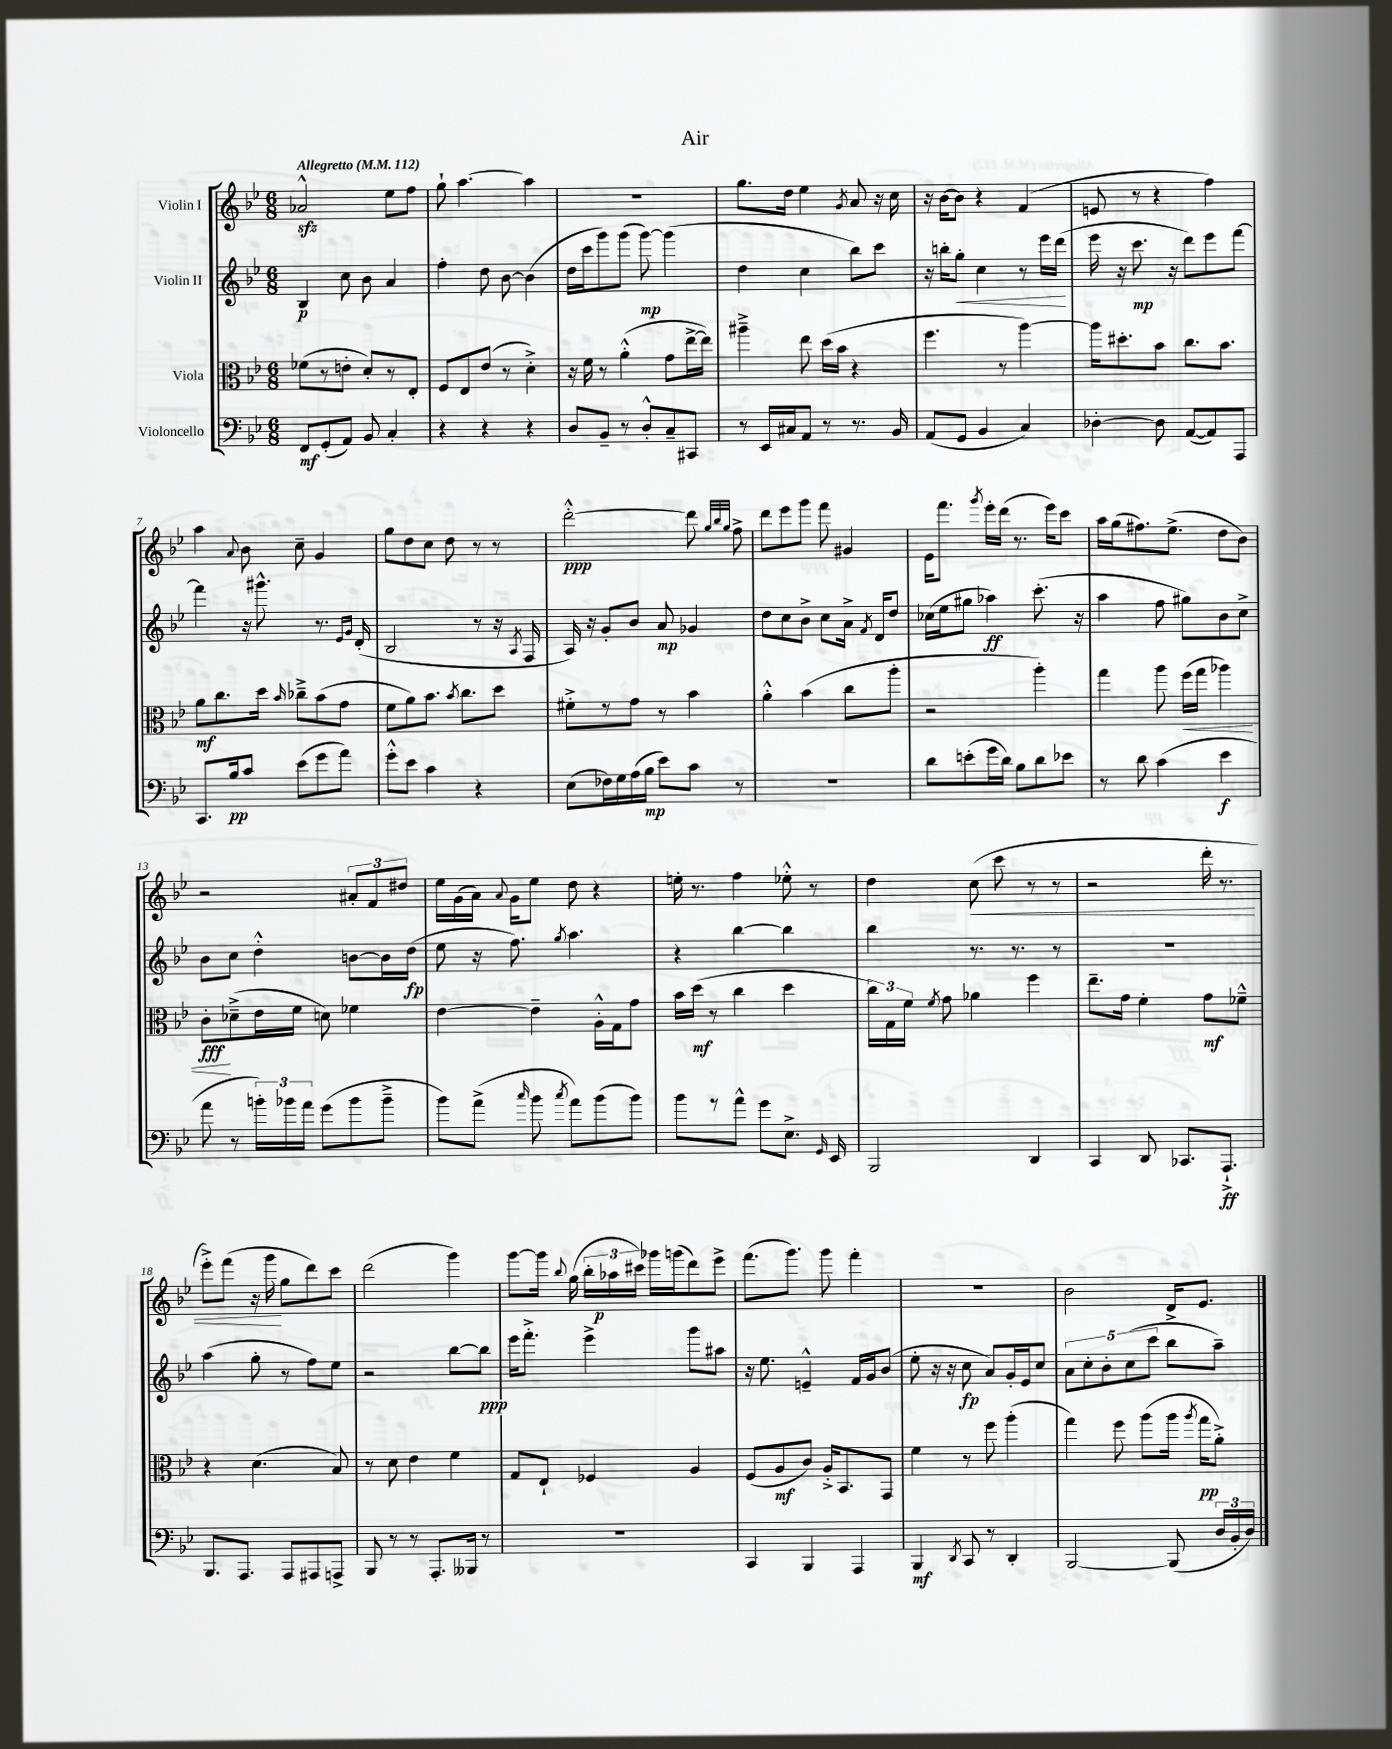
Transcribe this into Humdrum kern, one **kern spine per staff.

**kern	**dynam	**kern	**dynam	**kern	**dynam	**kern	**dynam
*part4	*part4	*part3	*part3	*part2	*part2	*part1	*part1
*staff4	*staff4	*staff3	*staff3	*staff2	*staff2	*staff1	*staff1
*I"Violoncello	*	*I"Viola	*	*I"Violin II	*	*I"Violin I	*
*clefF4	*	*clefC3	*	*clefG2	*	*clefG2	*
*k[b-e-]	*	*k[b-e-]	*	*k[b-e-]	*	*k[b-e-]	*
*M6/8	*	*M6/8	*	*M6/8	*	*M6/8	*
*MM112	*	*MM112	*	*MM112	*	*MM112	*
=1	=1	=1	=1	=1	=1	=1	=1
!	!	!	!	!	!	!LO:TX:a:B:t=Allegretto	!
8FF/L	mf	(8f-X\L	.	4B-/	p	2a-Xzz^^/	.
(8GG'/	.	8r	.	.	.	.	.
8AA/J)	.	8en'\J	.	8cc\	.	.	.
8BB-/	.	8d'/L)	.	8b-\	.	.	.
4C'/	.	8r	.	4a/	.	8ee-\L	.
.	.	8E-'/J	.	.	.	8ff\J	.
=2	=2	=2	=2	=2	=2	=2	=2
4r	.	8F/L	.	4ff'\	.	8gg`\	.
.	.	8E-/	.	.	.	[4.aa\	.
4r	.	(8e-/J	.	8dd\	.	.	.
.	.	8r	.	[8b-\	.	.	.
4r	.	4d'^\)	.	(4b-\]	.	4aa\]	.
=3	=3	=3	=3	=3	=3	=3	=3
8D/L	.	16r	.	16dd\LL	.	2.r	.
.	.	16f\	.	16ccc\J	.	.	.
8BB-~/J	.	8r	.	8ggg\)	.	.	.
8r	.	(4a'^^\	.	(8ggg\J	.	.	.
8D'^^/L	.	.	.	[8ggg\)	mp	.	.
8C~/	.	8g\L	.	(4ggg\]	.	.	.
8CC#X/J	.	[16ee-^\L	.	.	.	.	.
.	.	16ee-\JJ])	.	.	.	.	.
=4	=4	=4	=4	=4	=4	=4	=4
8r	.	4aa#X~^\	.	4dd\	.	8.gg\L	.
16EE-/LL	.	.	.	.	.	.	.
16C#X/J	.	.	.	.	.	16dd\Jk	.
8AA/J	.	8ee-\	.	4cc\	.	4ee-\	.
8r	.	(16dd\LL	.	.	.	.	.
.	.	16b-\JJ	.	.	.	.	.
.	.	.	.	.	.	8qg/	.
8.r	.	4r	.	8bb-\L)	.	8a/	.
.	.	.	.	8ccc\J	.	16r	.
16BB-/	.	.	.	.	.	16cc\	.
=5	=5	=5	=5	=5	=5	=5	=5
(8AA/L	.	4.ff\	.	16r	.	16r	.
.	.	.	.	16bbn'\KL	.	[16b-\KL	.
!	!	!	!	!	!LO:HP:b	!	!
8GG/J	.	.	.	8gg'\J	<	8b-\J]	.
4BB-/	.	.	.	4cc\	.	4r	.
.	.	8r	.	.	.	.	.
4C/)	.	[4aa\)	.	8r	.	(4f/	.
.	.	.	.	16eee-\LL	.	.	.
.	.	.	.	(16ddd\JJ	.	.	.
.	.	.	.	.	[	.	.
=6	=6	=6	=6	=6	=6	=6	=6
[4D-X'\	.	16aa\KL]	.	16eee-\	.	8en/	.
.	.	8.dd#X'\	.	16r	.	.	.
.	.	.	.	8.ccc\	mp	8r	.
8D-\]	.	8b-\J	.	.	.	4r	.
.	.	.	.	16r	.	.	.
([8AA/L	.	8.cc\L	.	8ddd\L)	.	.	.
8AA/])	.	.	.	8eee-\	.	4ff\)	.
.	.	8.b-\J	.	.	.	.	.
8AAA/J	.	.	.	[8fff\J	.	.	.
!!LO:LB:g=z
=7	=7	=7	=7	=7	=7	=7	=7
8.CC/L	.	8a\L	mf	4fff\]	.	4aa\	.
.	.	8.cc\	.	.	.	.	.
16B-/k	pp	.	.	.	.	.	.
.	.	.	.	.	.	8qqa/	.
8c/J	.	.	.	16r	.	8b-\	.
.	.	16dd\Jk	.	8.ggg#X^^\	.	.	.
.	.	16qqb-/	.	.	.	.	.
(8e-\L	.	8cc-X~^\L	.	.	.	8cc~\	.
8g\	.	(8b-\	.	8.r	.	4g/	.
8a\J)	.	8g\J	.	.	.	.	.
.	.	.	.	16qqe-/LL	.	.	.
.	.	.	.	16qqg/JJ	.	.	.
.	.	.	.	(16d'/	.	.	.
=8	=8	=8	=8	=8	=8	=8	=8
8g'^^\L	.	8f\L	.	2B-/	.	8gg\L	.
8e-\J	.	8a\)	.	.	.	8dd\	.
4c\	.	8.b-\J	.	.	.	8cc\J	.
.	.	.	.	.	.	8dd\	.
.	.	8qb-/	.	.	.	.	.
.	.	8.cc\L	.	.	.	.	.
4r	.	.	.	8r	.	8r	.
.	.	8dd\J	.	16r	.	8r	.
.	.	.	.	8qA/	.	.	.
.	.	.	.	16F/	.	.	.
=9	=9	=9	=9	=9	=9	=9	=9
(8E-\L	.	8f#X'^\L	.	16A/)	.	[2ddd'^^\	ppp
.	.	.	.	16r	.	.	.
16F-X\L)	.	8r	.	8g'/L	.	.	.
16G\	.	.	.	.	.	.	.
(16A\	.	8g\J	.	8b-/J	.	.	.
16B-\JJ	mp	.	.	.	.	.	.
8e-\L)	.	8r	.	8a/	mp	.	.
8c\J	.	4b-\	.	4g-X/	.	8ddd\]	.
.	.	.	.	.	.	32qqgg/LLL	.
.	.	.	.	.	.	32qqbb-/	.
.	.	.	.	.	.	32qqgg/JJJ	.
8r	.	.	.	.	.	8ff^\	.
=10	=10	=10	=10	=10	=10	=10	=10
2.r	.	4a'^^\	.	8dd\L	.	8ddd\L	.
.	.	.	.	8cc\	.	8eee-\	.
.	.	(4b-\	.	8b-^\J	.	8ggg\J	.
.	.	.	.	8cc\L	.	8fff\	.
.	.	8cc\L	.	16a^\Jk	.	4g#X/	.
.	.	.	.	8qf/	.	.	.
.	.	.	.	16d/KL	.	.	.
.	.	8aa'\J	.	8dd/J	.	.	.
=11	=11	=11	=11	=11	=11	=11	=11
8d\L	.	2r	.	(16cc-X\LL	.	16e-\KL	.
.	.	.	.	16ee-\J	.	8.fff\J	.
(8en'\	.	.	.	8gg#X\J	.	.	.
.	.	.	.	.	.	8qggg/	.
16g\L	.	.	.	4aa-X\)	ff	16eee-'\LL	.
16d\JJ)	.	.	.	.	.	(16ddd\JJ	.
8B-\L	.	.	.	.	.	8.r	.
8d\	.	4aa'\)	.	(8.ccc'\	.	.	.
.	.	.	.	.	.	16eee-\KL)	.
8e-X\J	.	.	.	.	.	8ccc\J	.
.	.	.	.	16r	.	.	.
=12	=12	=12	=12	=12	=12	=12	=12
8r	.	4gg\	.	4aa\	.	16aa\LL	.
.	.	.	.	.	.	(16gg\J	.
8d\	.	.	.	.	.	8.ff#X\)	.
(4c\	.	8aa\	.	8ff\	.	.	.
.	.	.	.	.	.	(8.ee-^\J	.
!	!	!	!LO:HP:b	!	!	!	!
.	.	(16ff\LL	<	8gg#X\L)	.	.	.
.	.	16gg\JJ	.	.	.	.	.
4e-\	f	4aa-X\)	.	8b-\	.	8dd\L	.
.	.	.	.	8cc^\J	.	8b-\J)	.
!!LO:LB:g=z
=13	=13	=13	=13	=13	=13	=13	=13
8a\	.	8c'\L	fff	8b-\L	.	2r	.
8r	.	(8d-X~^\	[	8cc\J	.	.	.
24bn'\LL)	.	16e-\L	.	4dd'^^\	.	.	.
24b-X\	.	.	.	.	.	.	.
.	.	16f\JJ	.	.	.	.	.
24a\JJ	.	.	.	.	.	.	.
(8g\L	.	8dn\)	.	.	.	.	.
8b-\	.	4f-X\	.	[8bn\L	.	12a#X'/L	.
.	.	.	.	.	.	12f/	.
8b-~^\J	.	.	.	16b\L]	.	.	.
.	.	.	.	.	.	12dd#X/J	.
.	.	.	.	(16dd\JJ	fp	.	.
=14	=14	=14	=14	=14	=14	=14	=14
8b-\L)	.	[4e-\	.	8ee-\	.	16ee-\LL	.
.	.	.	.	.	.	(16g\	.
(8a^\J	.	.	.	16r	.	16a\JJ)	.
.	.	.	.	.	.	8qqa/	.
.	.	.	.	8.ff\)	.	16g\KL	.
16qqcc/	.	.	.	.	.	.	.
8b-\	.	4e-~\]	.	.	.	8ee-\J	.
8qcc/	.	.	.	8qgg/	.	.	.
8a\L)	.	.	.	4.aa\	.	8dd\	.
(8b-\	.	16A'^^\LL	.	.	.	4r	.
.	.	16G\J	.	.	.	.	.
8b-\J)	.	8g\J	.	.	.	.	.
=15	=15	=15	=15	=15	=15	=15	=15
8b-\L	.	16b-\LL	.	4r	.	16een'\	.
.	.	(16dd\JJ	mf	.	.	8.r	.
8r	.	8r	.	.	.	.	.
8a^^\J	.	4cc\	.	[4bb-\	.	4ff\	.
8g\L	.	.	.	.	.	.	.
8.E-^\J	.	4dd\	.	4bb-\]	.	8ee-X'^^\	.
.	.	.	.	.	.	8r	.
16qqGG/	.	.	.	.	.	.	.
16EE-/	.	.	.	.	.	.	.
=16	=16	=16	=16	=16	=16	=16	=16
2BBB-/	.	24cc\LL)	.	4bb-\	.	4dd\	.
.	.	24G\	.	.	.	.	.
.	.	24f\JJ	.	.	.	.	.
.	.	8qf/	.	.	.	.	.
.	.	8g\	.	.	.	.	.
!	!	!	!	!	!	!	!LO:HP:b
.	.	4a-X\	.	8.r	.	(8cc\	<
.	.	.	.	.	.	8ccc\	.
.	.	.	.	8.r	.	.	.
4DD/	.	4ff\	.	.	.	8r	.
.	.	.	.	8r	.	8r	.
=17	=17	=17	=17	=17	=17	=17	=17
4CC/	.	8.ee-~\L	.	2.r	.	2r	.
.	.	16g\Jk	.	.	.	.	.
8DD/	.	4f'\	.	.	.	.	.
8.CC-X/L	.	.	.	.	.	.	.
.	.	8g\L	mf	.	.	16ddd'\	.
8.AAA`^/J	ff	.	.	.	.	8.r	.
.	.	8f-X~^^\J	.	.	.	.	.
!!LO:LB:g=z
=18	=18	=18	=18	=18	=18	=18	=18
8.BBB-/L	.	4r	.	(4aa\	.	8eee-'^\L)	.
.	.	.	.	.	.	(8fff\J	.
8.AAA/J	.	.	.	.	.	.	.
.	.	(4.d\	.	8gg'\	.	16r	.
.	.	.	.	.	.	16ggg\	.
8AAA/L	.	.	.	8r	.	8gg\L	[
8AAA#X/	.	.	.	8ff\L)	.	8ddd\)	.
8AAAn^/J	.	8B-/)	.	8ee-\J	.	8ccc\J	.
=19	=19	=19	=19	=19	=19	=19	=19
8BBB-/	.	8r	.	2r	.	(2ddd\	.
8r	.	8d\	.	.	.	.	.
8r	.	4e-\	.	.	.	.	.
8.AAA'/L	.	.	.	.	.	.	.
.	.	4f\	.	[8bb-\L	.	4ggg\)	.
16BBB--X/Jk	.	.	.	.	.	.	.
8r	.	.	.	8bb-\J]	ppp	.	.
=20	=20	=20	=20	=20	=20	=20	=20
2.r	.	8G/L	.	16eee-\KL	.	[8ggg\L	.
.	.	.	.	8.fff'^\J	.	.	.
.	.	8E-`/J	.	.	.	16ggg\Jk]	.
.	.	.	.	.	.	8qqbb-/	.
.	.	.	.	.	.	(16gg\	.
.	.	4F-X/	.	4eee-^\	.	24bb-'\LL	.
.	.	.	.	.	.	24aa-X\	p
.	.	.	.	.	.	24ccc#X\JJ)	.
.	.	.	.	.	.	16ggg-X\LL	.
.	.	.	.	.	.	(16gggn\J	.
.	.	4A/	.	8ggg\L	.	8ddd\)	.
.	.	.	.	8aa#X\J	.	8eee-^\J	.
=21	=21	=21	=21	=21	=21	=21	=21
4CC/	.	(8F/L	.	16r	.	(8.fff\L	.
.	.	.	.	8.ee-\	.	.	.
.	.	8A/	mf	.	.	.	.
.	.	.	.	.	.	8.ggg\J)	.
4BBB-/	.	8c/J)	.	4en~^^/	.	.	.
.	.	16A'^/KL	.	.	.	8ggg\	.
.	.	8.BB-/	.	.	.	.	.
4AAA/	.	.	.	16f/LL	.	4fff'\	.
.	.	.	.	16g/J	.	.	.
.	.	8GG/J	.	(8b-/J	.	.	.
=22	=22	=22	=22	=22	=22	=22	=22
4BBB-/	mf	4f\	.	8ee-'\	.	2.r	.
.	.	.	.	16r	.	.	.
.	.	.	.	16r	.	.	.
8qDD/	.	.	.	.	.	.	.
8CC/	.	8r	.	8cc\	fp	.	.
8r	.	8ff\	.	8a/L)	.	.	.
4DD'/	.	(4aa'\	.	16g'/L	.	.	.
.	.	.	.	16e-/J	.	.	.
.	.	.	.	8cc/J	.	.	.
=23	=23	=23	=23	=23	=23	=23	=23
[2BBB-/	.	4gg\)	.	10a\L	.	2b-\	.
.	.	.	.	10cc'\	.	.	.
.	.	.	.	10b-'\	.	.	.
.	.	8ff\	.	.	.	.	.
.	.	.	.	(10cc\	.	.	.
.	.	(8aa\L	.	.	.	.	.
.	.	.	.	10ccc\J	.	.	.
(8BBB-/]	.	16aa\Jk	.	8bb-\L	.	16d^/KL	.
.	.	8qaa/	.	.	.	.	.
.	.	16gg\KL	pp	.	.	8.e-/J	.
24D/LL	.	8a'^\J)	.	8aa~\J)	.	.	.
24BB-'/	.	.	.	.	.	.	.
24D/JJ)	.	.	.	.	.	.	.
==	==	==	==	==	==	==	==
*-	*-	*-	*-	*-	*-	*-	*-
